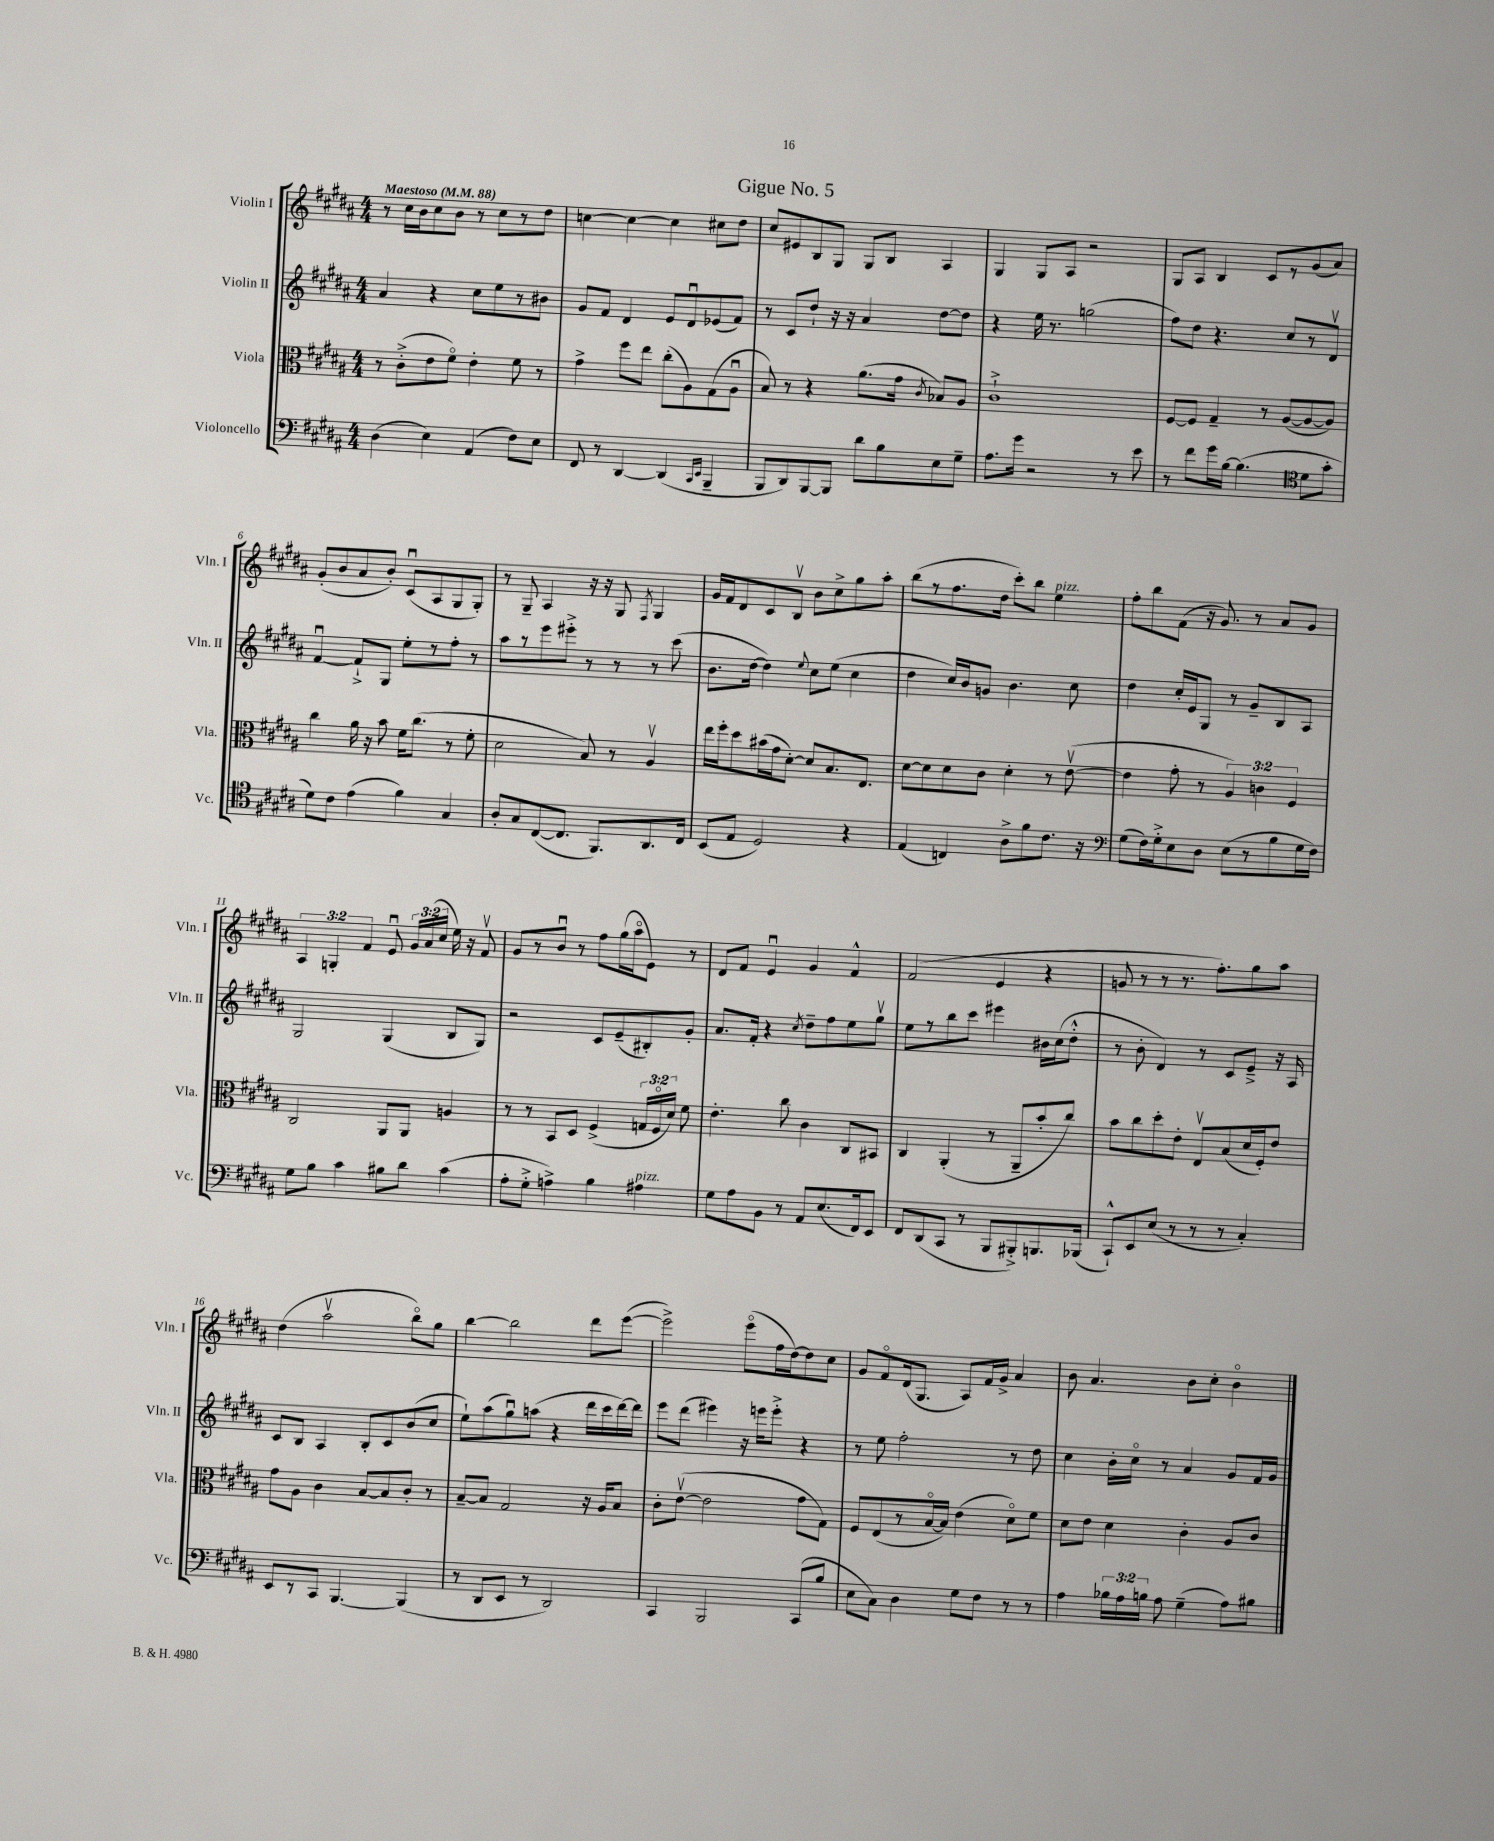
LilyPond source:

\header { title = "Gigue No. 5" }
<<
\new StaffGroup <<
\new Staff = "s0" \with { instrumentName = "Violin I" shortInstrumentName = "Vln. I" } {
    \clef treble \key b \major \numericTimeSignature \time 4/4 \override Staff.TupletNumber.text = #tuplet-number::calc-fraction-text \tempo "Maestoso" 4 = 88
    \autoBeamOff r8 cis''16[ b'16 cis''8 b'8] r8 cis''8[ r8 dis''8] |
    c''4~ c''4~ c''4 cis''8[ dis''8] |
    cis''8[ eis'8 b8 gis8] gis8[ b8] ais4 |
    gis4 gis8[ ais8] r2 |
    gis8[ ais8] b4 cis'8[ r8 gis'8( ais'8]) |
    gis'8[-.( b'8 ais'8 b'8]-.) cis'8[\downbow( ais8 gis8 gis8]-.) |
    r8 gis8-- ais4 r16 r16 gis8 \acciaccatura { fis8 } gis4 |
    gis'16[ fis'16 dis'8 cis'8 b8]\upbow b'8[ cis''8-> gis''8 ais''8]-. |
    b''8[( r8 fis''8. dis''16] cis'''8[-.) b''8] e''4^\markup { \italic "pizz." } |
    fis''8[-. b''8 fis'8]( r16 gis'8.) r8 ais'8[ gis'8] |
    \tuplet 3/2 { ais4 g4-. fis'4 } e'8\downbow \tuplet 3/2 { gis'16[ ais'16( cis''16] } e''16) r16 fis'8\upbow |
    gis'8[ r8 b'8]\downbow r8 fis''8[ gis''16( ais''16\flageolet e'8]) r8 |
    dis'8[ fis'8] e'4\downbow gis'4 fis'4-^ |
    fis'2( e'4 r4 |
    g'8 r8 r8 r8. fis''8.[-.) gis''8 ais''8] |
    dis''4( ais''2\upbow b''8[\flageolet) gis''8] |
    b''4~ b''2 dis'''8[ e'''8]~( |
    e'''2->) e'''8[\flageolet( fis''16 dis''16~) dis''8 cis''8] |
    gis'8[ fis'8\flageolet dis'16( gis8.] ais8[) fis'16 gis'16]-> ais'4 |
    b'8 ais'4. b'8[ cis''8]-. b'4\flageolet \bar "|." |
}
\new Staff = "s1" \with { instrumentName = "Violin II" shortInstrumentName = "Vln. II" } {
    \clef treble \key b \major \numericTimeSignature \time 4/4
    \autoBeamOff ais'4 r4 cis''8[ e''8 r8 bis'8] |
    gis'8[ fis'8] dis'4 e'8[ dis'8\downbow ees'8( fis'8]) |
    r8 cis'8[ dis''8]-! r16 r16 ais'4 dis''8[~ dis''8] |
    r4 e''16 r8. g''2( |
    fis''8[) dis''8] r4. cis''8[ r8 dis'8]\upbow |
    fis'4~\downbow fis'8[-!-> gis8] e''8[-. r8 fis''8]-. r8 |
    ais''8[ r8 e'''8 eis'''8]-.-> r8 r8 r8 cis'''8( |
    b'8.[ dis''16]~ dis''4) \appoggiatura { e''8 } cis''8[ e''8]( cis''4 |
    dis''4 cis''16[) b'16 g'8] b'4. cis''8 |
    dis''4 cis''16[-. e'16 gis8] r8 gis'8[-- b8 ais8] |
    gis2 gis4( b8[ gis8]) |
    r2 cis'8[ e'8--( bis8-.) gis'8]-. |
    ais'8.[ fis'16]-. r4 \acciaccatura { cis''8 } dis''8[-- fis''8 e''8 gis''8]\upbow |
    e''8[ r8 b''8 cis'''8] eis'''4 bis'16[ cis''16( dis''8]-.-^ |
    r8 b'8-. dis'4) r8 cis'8[ e'8]---> r16 ais16 |
    cis'8[ b8] ais4 b8[-. cis'8 b'8( cis''8] |
    e''8[-!) ais''8( gis''8\downbow) a''8]( r4 dis'''16[ cis'''16 dis'''16~) dis'''16] |
    e'''8[ dis'''8]( eis'''4) r16 e'''16[ e'''8]-.-> r4 |
    r8 e''8 fis''2-. r8 dis''8 |
    cis''4 b'16[-. cis''16]\flageolet r8 ais'4 gis'8[ fis'16 gis'16] \bar "|." |
}
\new Staff = "s2" \with { instrumentName = "Viola" shortInstrumentName = "Vla." } {
    \clef alto \key b \major \numericTimeSignature \time 4/4 \override Staff.TupletNumber.text = #tuplet-number::calc-fraction-text
    \autoBeamOff r8 cis'8[-.->( e'8 fis'8]\flageolet) e'4-. fis'8 r8 |
    gis'4-> fis''8[ e''8] cis''8[-.( ais8) gis8( ais8]\downbow |
    b8) r8 r4 ais'8.[( gis'16] \acciaccatura { cis'8 } bes8[) ais8] |
    cis'1-!-> |
    fis8[~ fis8] gis4-- r8 ais8[~( ais8~ ais8]) |
    cis''4 ais'16 r16 b'8 fis'16[ cis''8.]( r8 fis'8-. |
    dis'2 b8) r8 ais4\upbow |
    e''16[ fis''16-. dis''8 bis'16( gis'16 dis'8]~-.) dis'8[ b8. e8.] |
    dis'8[~ dis'8 dis'8 cis'8] dis'4-. r8 e'8~\upbow( |
    e'4 gis'8-. r8 \tuplet 3/2 { ais4) c'4 fis4 } |
    cis2 ais,8[ ais,8] a4 |
    r8 r8 b,8[ dis8] fis4->( \tuplet 3/2 { g16[ fis16\flageolet dis'16]) } fis'8 |
    e'4.-. cis''8 cis'4 cis8[ bis,8] |
    cis4 ais,4-.( r8 ais,8[-- b'8-. cis''8]) |
    b'8[ cis''8 dis''8-. e'8]-. e8[\upbow b8( dis'16 fis16-.) e'8] |
    gis'8[ ais8] cis'4 b8[~ b8 cis'8]-. r8 |
    b8[~-- b8] gis2 r16 ais16[ b8] |
    cis'8[-. e'8]~\upbow( e'2 gis'8[ gis8]) |
    fis8[ e8( r8 b16~\flageolet b16]) e'4( dis'8[\flageolet) fis'8] |
    dis'8[ e'8] dis'4 cis'4-. ais8[ cis'8] \bar "|." |
}
\new Staff = "s3" \with { instrumentName = "Violoncello" shortInstrumentName = "Vc." } {
    \clef bass \key b \major \numericTimeSignature \time 4/4 \override Staff.TupletNumber.text = #tuplet-number::calc-fraction-text
    \autoBeamOff dis4( e4) ais,4( fis8[) e8] |
    fis,8 r8 dis,4~ dis,4( \grace { cis,16[ e,16] } b,,4-- |
    b,,8[ dis,8) b,,8~ b,,8] dis'8[ b8 e8 gis8]-- |
    ais8.[ gis'16] r2 r8 e'8 |
    r8 fis'8[ gis'16 b16]~ b4.( \clef tenor dis'8[ gis'8]-. |
    dis'8[) cis'8] e'4( fis'4) gis4 |
    ais8[-. gis8 cis8~( cis8.] fis,8.[) ais,8. cis16] |
    b,8[( e8] dis2) r4 |
    e4( c4) ais8[-> fis'8 cis'8.] r16 |
    \clef bass gis8[( fis16) gis16-.-> e8 dis8] e8[( r8 b8 gis16 fis16]) |
    gis8[ b8] cis'4 bis8[ dis'8] cis'4( |
    ais8[-. gis8]-.-> a4->) b4 ais4^\markup { \italic "pizz." } |
    gis8[ ais8 b,8] r8 ais,8[ e8.( fis,16) e,8] |
    fis,8[ dis,8( cis,8] r8 b,,8[ bis,,8-.->) b,,8. bes,,16]( |
    cis,8[-!-^) e,8 e8]( r8 r8 r8 cis4-.) |
    e,8[ r8 cis,8] b,,4.~ b,,4( |
    r8 dis,8[ e,8] r8 dis,2) |
    cis,4 b,,2 cis,8[( b8] |
    e8[ cis8]) dis4 gis8[ fis8] r8 r8 |
    ais4 \tuplet 3/2 { bes16[ ais16 b16] } ais8 gis4--( ais8[) bis8] \bar "|." |
}
>>
>>
